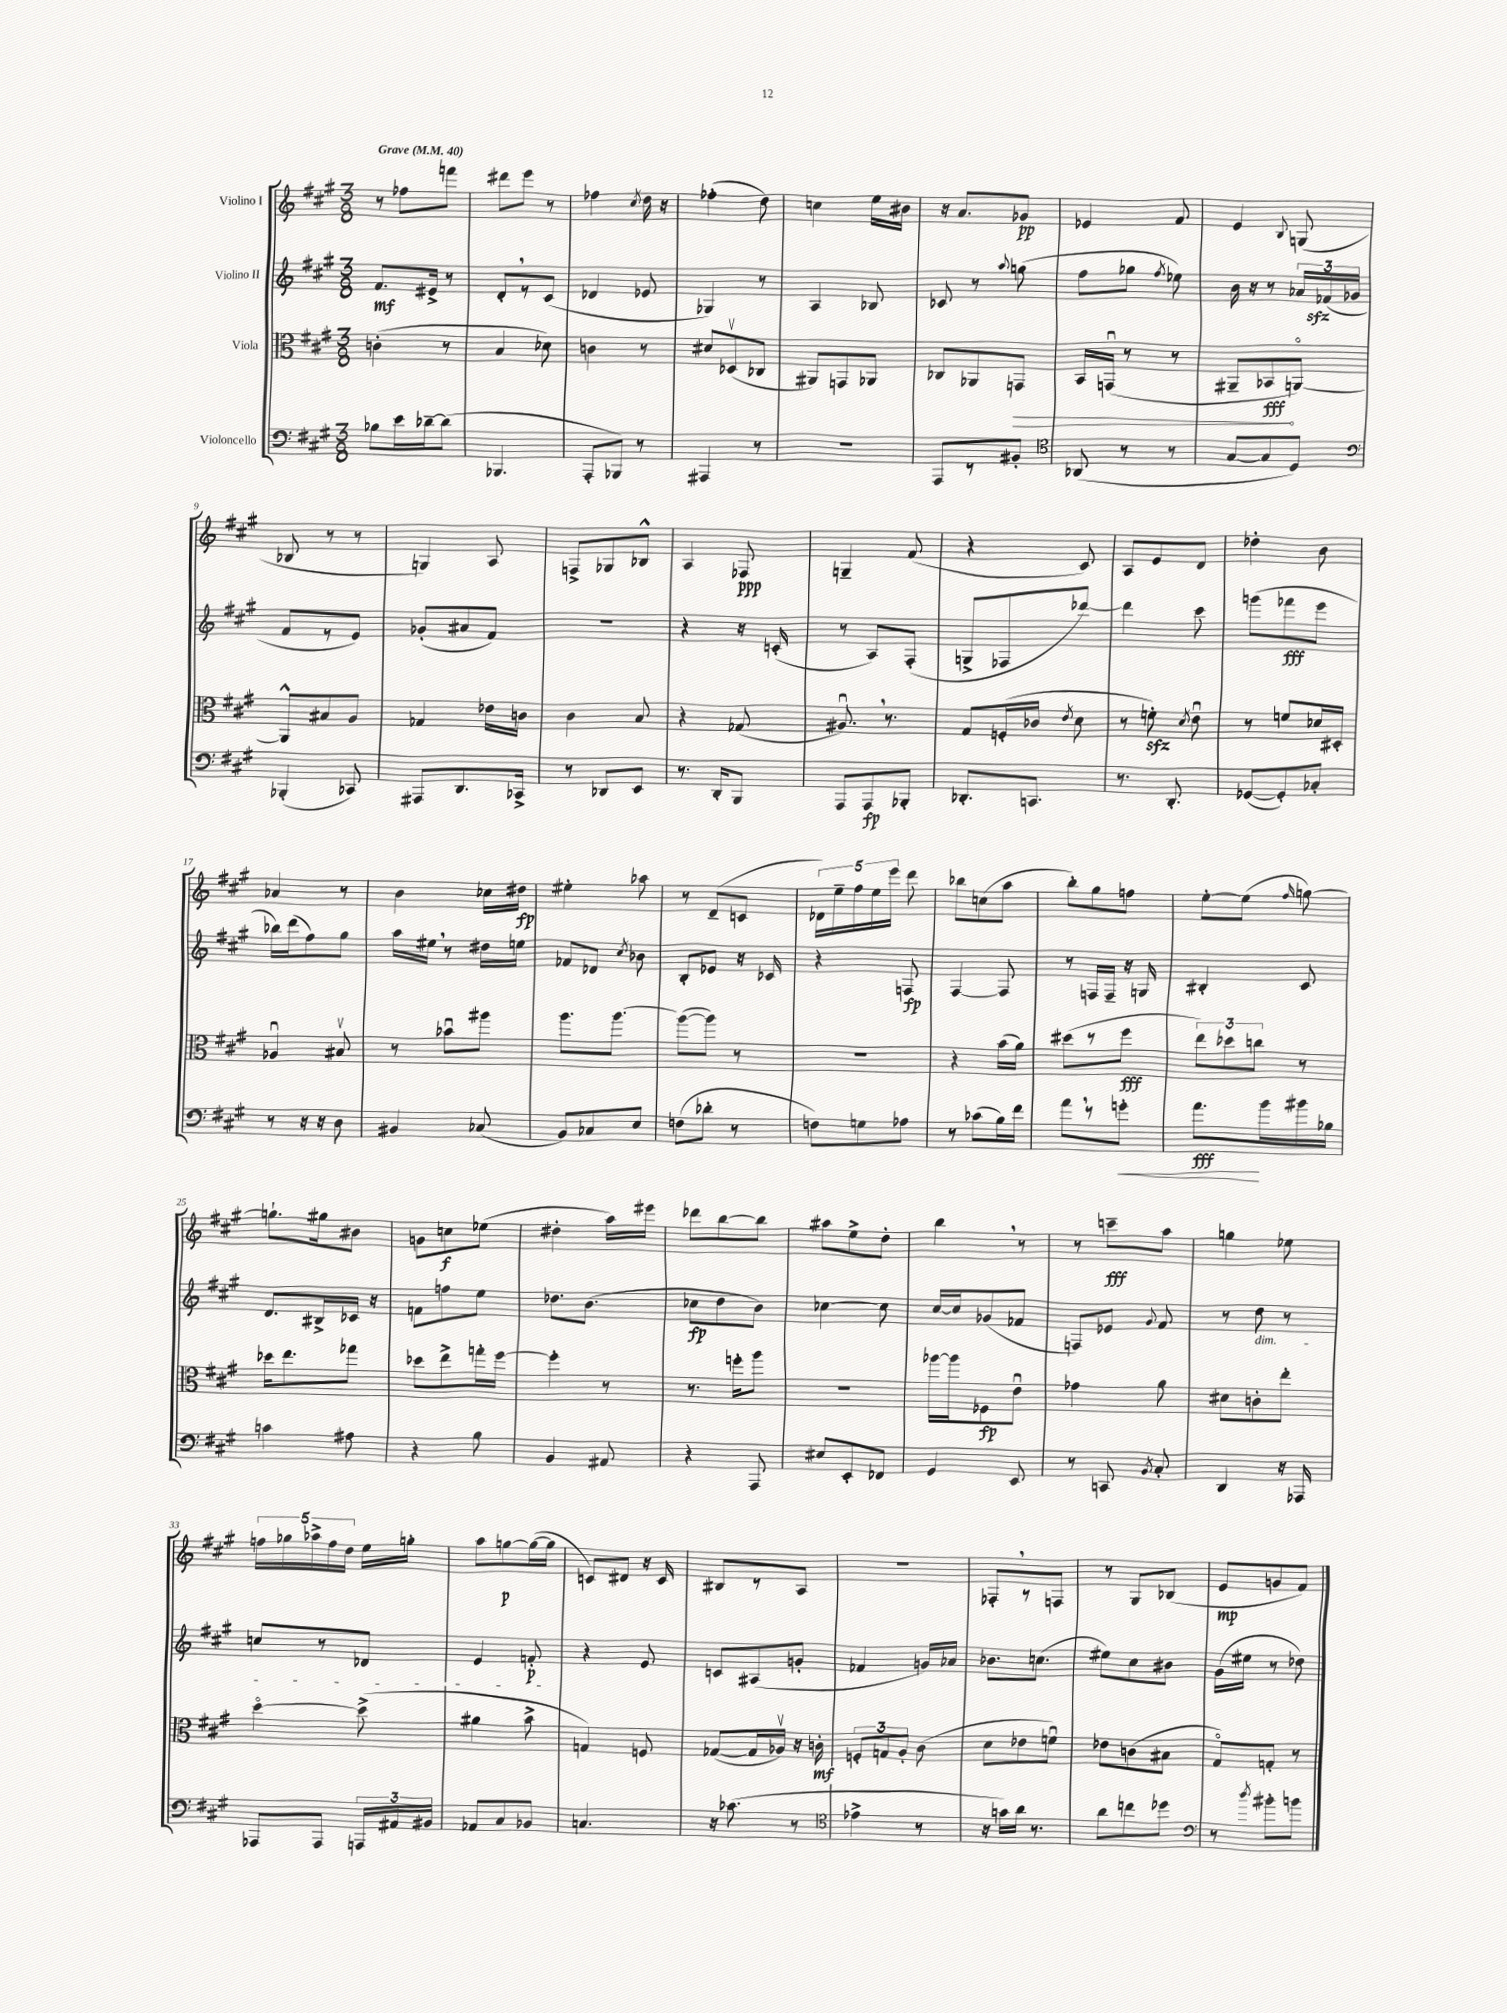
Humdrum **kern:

**kern	**dynam	**kern	**dynam	**kern	**dynam	**kern	**dynam
*part4	*part4	*part3	*part3	*part2	*part2	*part1	*part1
*staff4	*staff4	*staff3	*staff3	*staff2	*staff2	*staff1	*staff1
*I"Violoncello	*	*I"Viola	*	*I"Violino II	*	*I"Violino I	*
*clefF4	*	*clefC3	*	*clefG2	*	*clefG2	*
*k[f#c#g#]	*	*k[f#c#g#]	*	*k[f#c#g#]	*	*k[f#c#g#]	*
*M3/8	*	*M3/8	*	*M3/8	*	*M3/8	*
*MM40	*	*MM40	*	*MM40	*	*MM40	*
=1	=1	=1	=1	=1	=1	=1	=1
!	!	!	!	!	!	!LO:TX:a:B:t=Grave	!
8B-X\L	.	(4cn'\	.	8.f#/L	mf	8r	.
16e\L	.	.	.	.	.	8ff-X\L	.
[16d-X~\J	.	.	.	16e#X^/Jk	.	.	.
(8d-\J]	.	8r	.	8r	.	8fffn\J	.
=2	=2	=2	=2	=2	=2	=2	=2
4.BBB-X/	.	4B/	.	8d',/L	.	8ddd#X\L	.
.	.	.	.	8r	.	8eee\J	.
.	.	8d-X\)	.	(8c#/J	.	8r	.
=3	=3	=3	=3	=3	=3	=3	=3
8AAA'/L	.	4cn\	.	4d-X/	.	4ff-X\	.
8BBB-X/J)	.	.	.	.	.	.	.
.	.	.	.	.	.	8qcc#/	.
8r	.	8r	.	8e-X/	.	16dd\	.
.	.	.	.	.	.	16r	.
=4	=4	=4	=4	=4	=4	=4	=4
4AAA#X/	.	8d#X/L	.	4G-X/)	.	(4ff-X'\	.
.	.	(8D-Xv/	.	.	.	.	.
8r	.	8C-X/J	.	8r	.	8dd\)	.
=5	=5	=5	=5	=5	=5	=5	=5
4.r	.	8AA#X/L)	.	4A/	.	4ccn\	.
.	.	8GGn/	.	.	.	.	.
.	.	8AA-X/J	.	8B-X/	.	16ee\LL	.
.	.	.	.	.	.	16b#X\JJ	.
=6	=6	=6	=6	=6	=6	=6	=6
8AAA/L	.	8C-X/L	.	8c-X/	.	16r	.
.	.	.	.	.	.	8.a/L	.
8r	.	8AA-X/	.	8r	.	.	.
.	.	.	.	8qqaa/	.	.	.
!	!	!	!LO:HP:b	!	!	!	!
8BB#X'/J	.	8GGn/J	>	(8ggn\	.	8g-X/J	pp
=7	=7	=7	=7	=7	=7	=7	=7
*clefC4	*	*	*	*	*	*	*
(8AA-X/	.	16BB/LL	.	8ff#\L	.	4e-X/	.
.	.	(16GGnu/JJ	.	.	.	.	.
8r	.	8r	.	8gg-X\J	.	.	.
.	.	.	.	8qff#/	.	.	.
8r	.	8r	.	8ee-X\)	.	8f#/	.
=8	=8	=8	=8	=8	=8	=8	=8
[8G#/L	.	8AA#X~/L	.	16b\	.	4e/	.
.	.	.	.	16r	.	.	.
8G#/]	.	8BB-X/	fff	8r	.	.	.
.	.	.	.	.	.	8qqB/	.
8D/J)	.	[8AAn/J)	]	24a-X/LL	.	(8Gn/	.
.	.	.	.	(24f-Xzz/	.	.	.
.	.	.	.	24g-X/JJ	.	.	.
!!LO:LB:g=z
=9	=9	=9	=9	=9	=9	=9	=9
*clefF4	*	*	*	*	*	*	*
(4BBB-X'/	.	8AA^^/L]	.	8f#/L	.	8B-X/	.
.	.	8B#X/	.	8r	.	8r	.
8CC-X/)	.	8A/J	.	8e/J)	.	8r	.
=10	=10	=10	=10	=10	=10	=10	=10
8AAA#X/L	.	4G-X/	.	(8g-X'/L	.	4Gn/)	.
8.DD/	.	.	.	8a#X/	.	.	.
.	.	16e-X\LL	.	8f#/J)	.	8A/	.
16CC-X^/Jk	.	16cn\JJ	.	.	.	.	.
=11	=11	=11	=11	=11	=11	=11	=11
8r	.	4c#\	.	4.r	.	8Fn^/L	.
8DD-X/L	.	.	.	.	.	8G-X/	.
8EE/J	.	8B/	.	.	.	8B-X^^/J	.
=12	=12	=12	=12	=12	=12	=12	=12
8.r	.	4r	.	4r	.	4A/	.
16DD'/KL	.	.	.	.	.	.	.
8BBB/J	.	(8G-X/	.	16r	.	8F-X/	ppp
.	.	.	.	(16cn'/	.	.	.
=13	=13	=13	=13	=13	=13	=13	=13
8AAA/L	.	8.A#Xu,/)	.	8r	.	4Gn~/	.
8AAA/	fp	.	.	8A/L)	.	.	.
.	.	8.r	.	.	.	.	.
8BBB-X'/J	.	.	.	(8F#'/J	.	(8f#/	.
=14	=14	=14	=14	=14	=14	=14	=14
8.DD-X'/L	.	8G#/L	.	8Gn^/L	.	4r	.
.	.	(16Fn'/L	.	8F-X/	.	.	.
8.CCn/J	.	16c-X/JJ	.	.	.	.	.
.	.	8qe/	.	.	.	.	.
.	.	8d\	.	[8ddd-X/J)	.	8c#/)	.
=15	=15	=15	=15	=15	=15	=15	=15
8.r	.	8r	.	4ddd-\]	.	8A/L	.
.	.	8fnzz'\)	.	.	.	8e/	.
8.DD'/	.	.	.	.	.	.	.
.	.	8qd/	.	.	.	.	.
.	.	8eu\	.	8ccc#\	.	8d/J	.
=16	=16	=16	=16	=16	=16	=16	=16
([8GG-X/L	.	8r	.	(8gggn\L	.	4dd-X'\	.
8GG-'/])	.	8fn/L	.	8fff-X\	fff	.	.
8C-X'/J	.	16d-X/L	.	8eee\J	.	8b\	.
.	.	16D#X'/JJ	.	.	.	.	.
!!LO:LB:g=z
=17	=17	=17	=17	=17	=17	=17	=17
8r	.	4A-Xu/	.	16bb-X\LL)	.	4a-X/	.
.	.	.	.	(16ddd\J	.	.	.
16r	.	.	.	8ff#\)	.	.	.
16r	.	.	.	.	.	.	.
8D\	.	8B#Xv/	.	8gg#\J	.	8r	.
=18	=18	=18	=18	=18	=18	=18	=18
4BB#X/	.	8r	.	16aa\LL	.	4b\	.
.	.	.	.	16ee#X,\JJ	.	.	.
.	.	8b-Xu\L	.	8r	.	.	.
(8C-X/	.	8aa#X\J	.	16dd#X\LL	.	16cc-X\LL	.
.	.	.	.	16een\JJ	.	16dd#X\JJ	fp
=19	=19	=19	=19	=19	=19	=19	=19
8BB/L)	.	8.aa\L	.	8f-X/L	.	4ee#X'\	.
8C-X/	.	.	.	8d-X/J	.	.	.
.	.	[8.aa\J	.	.	.	.	.
.	.	.	.	8qcc#/	.	.	.
8E/J	.	.	.	8b-X\	.	8aa-X\	.
=20	=20	=20	=20	=20	=20	=20	=20
(8Fn\L	.	(8aa\L_	.	8B'/L	.	8r	.
8d-X'\J	.	8aa\J])	.	8e-X/J	.	(8d~/L	.
8r	.	8r	.	16r	.	8cn/J	.
.	.	.	.	16c-X/	.	.	.
=21	=21	=21	=21	=21	=21	=21	=21
8Fn\L)	.	4.r	.	4r	.	20d-X\LL)	.
.	.	.	.	.	.	20ee~\	.
.	.	.	.	.	.	20ff#\	.
8Gn\	.	.	.	.	.	.	.
.	.	.	.	.	.	20ee\	.
.	.	.	.	.	.	20eee\JJ	.
8A-X\J	.	.	.	8Fn/	fp	8ddd\	.
=22	=22	=22	=22	=22	=22	=22	=22
8r	.	4r	.	[4F#/	.	8bb-X\L	.
(8c-X\L	.	.	.	.	.	(8ccn\	.
16B\L)	.	(16b\LL	.	8F#/]	.	8aa\J	.
16f#\JJ	.	16a\JJ)	.	.	.	.	.
=23	=23	=23	=23	=23	=23	=23	=23
8a,\L	.	(8dd#X\L	.	8r	.	8bb'\L)	.
8r	.	8r	.	16Fn/LL	.	8gg#\	.
.	.	.	.	16F~/JJ	.	.	.
!	!LO:HP:b	!	!	!	!	!	!
8gn'\J	<	8ff#\J	fff	16r	.	8ffn\J	.
.	.	.	.	16Gn/	.	.	.
=24	=24	=24	=24	=24	=24	=24	=24
8.a\L	fff	12ee\L)	.	4B#X'/	.	[8ee'\L	.
.	.	12dd-X\	.	.	.	.	.
.	.	.	.	.	.	(8ee\J]	.
.	.	12ccn\J	.	.	.	.	.
16b\L	[	.	.	.	.	.	.
.	.	.	.	.	.	16qqff#/	.
16b#X\	.	8r	.	8c#/	.	[8ggn\)	.
16B-X\JJ	.	.	.	.	.	.	.
!!LO:LB:g=z
=25	=25	=25	=25	=25	=25	=25	=25
4cn\	.	16dd-X\KL	.	8.d/L	.	8.ggn`\L]	.
.	.	8.ee\	.	.	.	.	.
.	.	.	.	16B#X^/L	.	16gg#X\k	.
8A#X\	.	8gg-X\J	.	16c-X/JJ	.	8b#X\J	.
.	.	.	.	16r	.	.	.
=26	=26	=26	=26	=26	=26	=26	=26
4r	.	8dd-X\L	.	8fn\L	.	8gn\L	.
.	.	8ee^\	.	8ffn\	.	8ccn\	f
8B\	.	16ggn'\L	.	8ee\J	.	(8ee-X\J	.
.	.	[16ff#\JJ	.	.	.	.	.
=27	=27	=27	=27	=27	=27	=27	=27
4BB/	.	4ff#'\]	.	8.dd-X\L	.	4dd#X'\	.
.	.	.	.	(8.b\J	.	.	.
8AA#X/	.	8r	.	.	.	16aa\LL)	.
.	.	.	.	.	.	16eee#X\JJ	.
=28	=28	=28	=28	=28	=28	=28	=28
4r	.	8.r	.	8cc-X\L	fp	8ddd-X\L	.
.	.	.	.	8dd\	.	[8bb\	.
.	.	16ffn'\KL	.	.	.	.	.
8AAA/	.	8aa\J	.	8b\J)	.	8bb\J]	.
=29	=29	=29	=29	=29	=29	=29	=29
8E#X/L	.	4.r	.	[4cc-X\	.	8aa#X\L	.
8EE'/	.	.	.	.	.	8ee^\	.
8FF-X/J	.	.	.	8cc-\]	.	8dd'\J	.
=30	=30	=30	=30	=30	=30	=30	=30
4GG#/	.	[16aa-X\LL	.	[16cc#/LL	.	4bb,\	.
.	.	16aa-\J]	.	16cc#/J]	.	.	.
.	.	8F-X\	fp	(8g-X/	.	.	.
8EE/	.	8eu\J	.	8f-X/J	.	8r	.
=31	=31	=31	=31	=31	=31	=31	=31
8r	.	4g-X\	.	8Fn/L)	.	8r	.
8CCn/	.	.	.	8e-X/J	.	8cccn~\L	fff
8qBB/	.	.	.	8qqg#/	.	.	.
8C#'/	.	8a\	.	8f#/	.	8aa\J	.
=32	=32	=32	=32	=32	=32	=32	=32
4DD/	.	8d#X\L	.	8r	.	4ggn\	.
!	!	!	!	!LO:TX:b:i:t=dim.	!	!	!
.	.	8cn'\	.	8dd\	.	.	.
16r	.	8ee'\J	.	8r	.	8ee-X\	.
16AAA-X/	.	.	.	.	.	.	.
!!LO:LB:g=z
=33	=33	=33	=33	=33	=33	=33	=33
8AAA-X/L	.	[4dd\	.	8ccn/L	.	20ffn\LL	.
.	.	.	.	.	.	20gg-X\	.
.	.	.	.	.	.	20aa-X^\	.
8AAA-/J	.	.	.	8r	.	.	.
.	.	.	.	.	.	20ff\	.
.	.	.	.	.	.	20dd\JJ	.
24AAAn/LL	.	(8dd^\]	.	8d-X/J	.	16ee\LL	.
24AA#X/	.	.	.	.	.	.	.
.	.	.	.	.	.	16ggn'\JJ	.
24BB#X/JJ	.	.	.	.	.	.	.
=34	=34	=34	=34	=34	=34	=34	=34
8AA-X/L	.	4a#X\	.	4e/	.	8aa\L	.
8C#/	.	.	.	.	.	[8ggn\	p
8BB-X/J	.	8b^\	.	8fn'/	p	(16gg\L_	.
.	.	.	.	.	.	16gg\JJ]	.
=35	=35	=35	=35	=35	=35	=35	=35
4.Cn/	.	4Gn/)	.	4r	.	8cn/L)	.
.	.	.	.	.	.	8d#X/J	.
.	.	8Fn/	.	8e/	.	16r	.
.	.	.	.	.	.	16c/	.
=36	=36	=36	=36	=36	=36	=36	=36
16r	.	([8G-X/L	.	8cn/L	.	8B#X/L	.
(8.c-X\	.	.	.	.	.	.	.
.	.	16G-/L]	.	(8A#X/	.	8r	.
.	.	16A-Xv/JJ)	.	.	.	.	.
8r	.	16r	.	8gn'/J	.	8A/J	.
.	.	16cn'\	mf	.	.	.	.
=37	=37	=37	=37	=37	=37	=37	=37
*clefC4	*	*	*	*	*	*	*
4e-X^\	.	12Fn'/L	.	4f-X/	.	4.r	.
.	.	12Gn/	.	.	.	.	.
.	.	12A'/J	.	.	.	.	.
8r	.	(8c#\	.	16gn/LL)	.	.	.
.	.	.	.	16a-X/JJ	.	.	.
=38	=38	=38	=38	=38	=38	=38	=38
16r	.	8d\L	.	8.b-X\L	.	8F-X',/L	.
16gn\LL)	.	.	.	.	.	.	.
16a\JJ	.	8e-X\	.	.	.	8r	.
8.r	.	.	.	(8.ccn\J	.	.	.
.	.	8fnu\J)	.	.	.	8Fn/J	.
=39	=39	=39	=39	=39	=39	=39	=39
8a\L	.	8e-X\L	.	8ee#X\L)	.	8r	.
8ccn\	.	(8cn\	.	8cc#\	.	8G#/L	.
8dd-X\J	.	8B#X\J	.	8b#X\J	.	(8B-X/J	.
=40	=40	=40	=40	=40	=40	=40	=40
*clefF4	*	*	*	*	*	*	*
8r	.	8G#/L)	.	(16g#\LL	.	8e/L	mp
.	.	.	.	16ee#X\JJ	.	.	.
8qdd/	.	.	.	.	.	.	.
8b#X'\L	.	8Gn'/J	.	8r	.	8gn/	.
8bn\J	.	8r	.	8dd-X\)	.	8f#/J)	.
==	==	==	==	==	==	==	==
*-	*-	*-	*-	*-	*-	*-	*-
